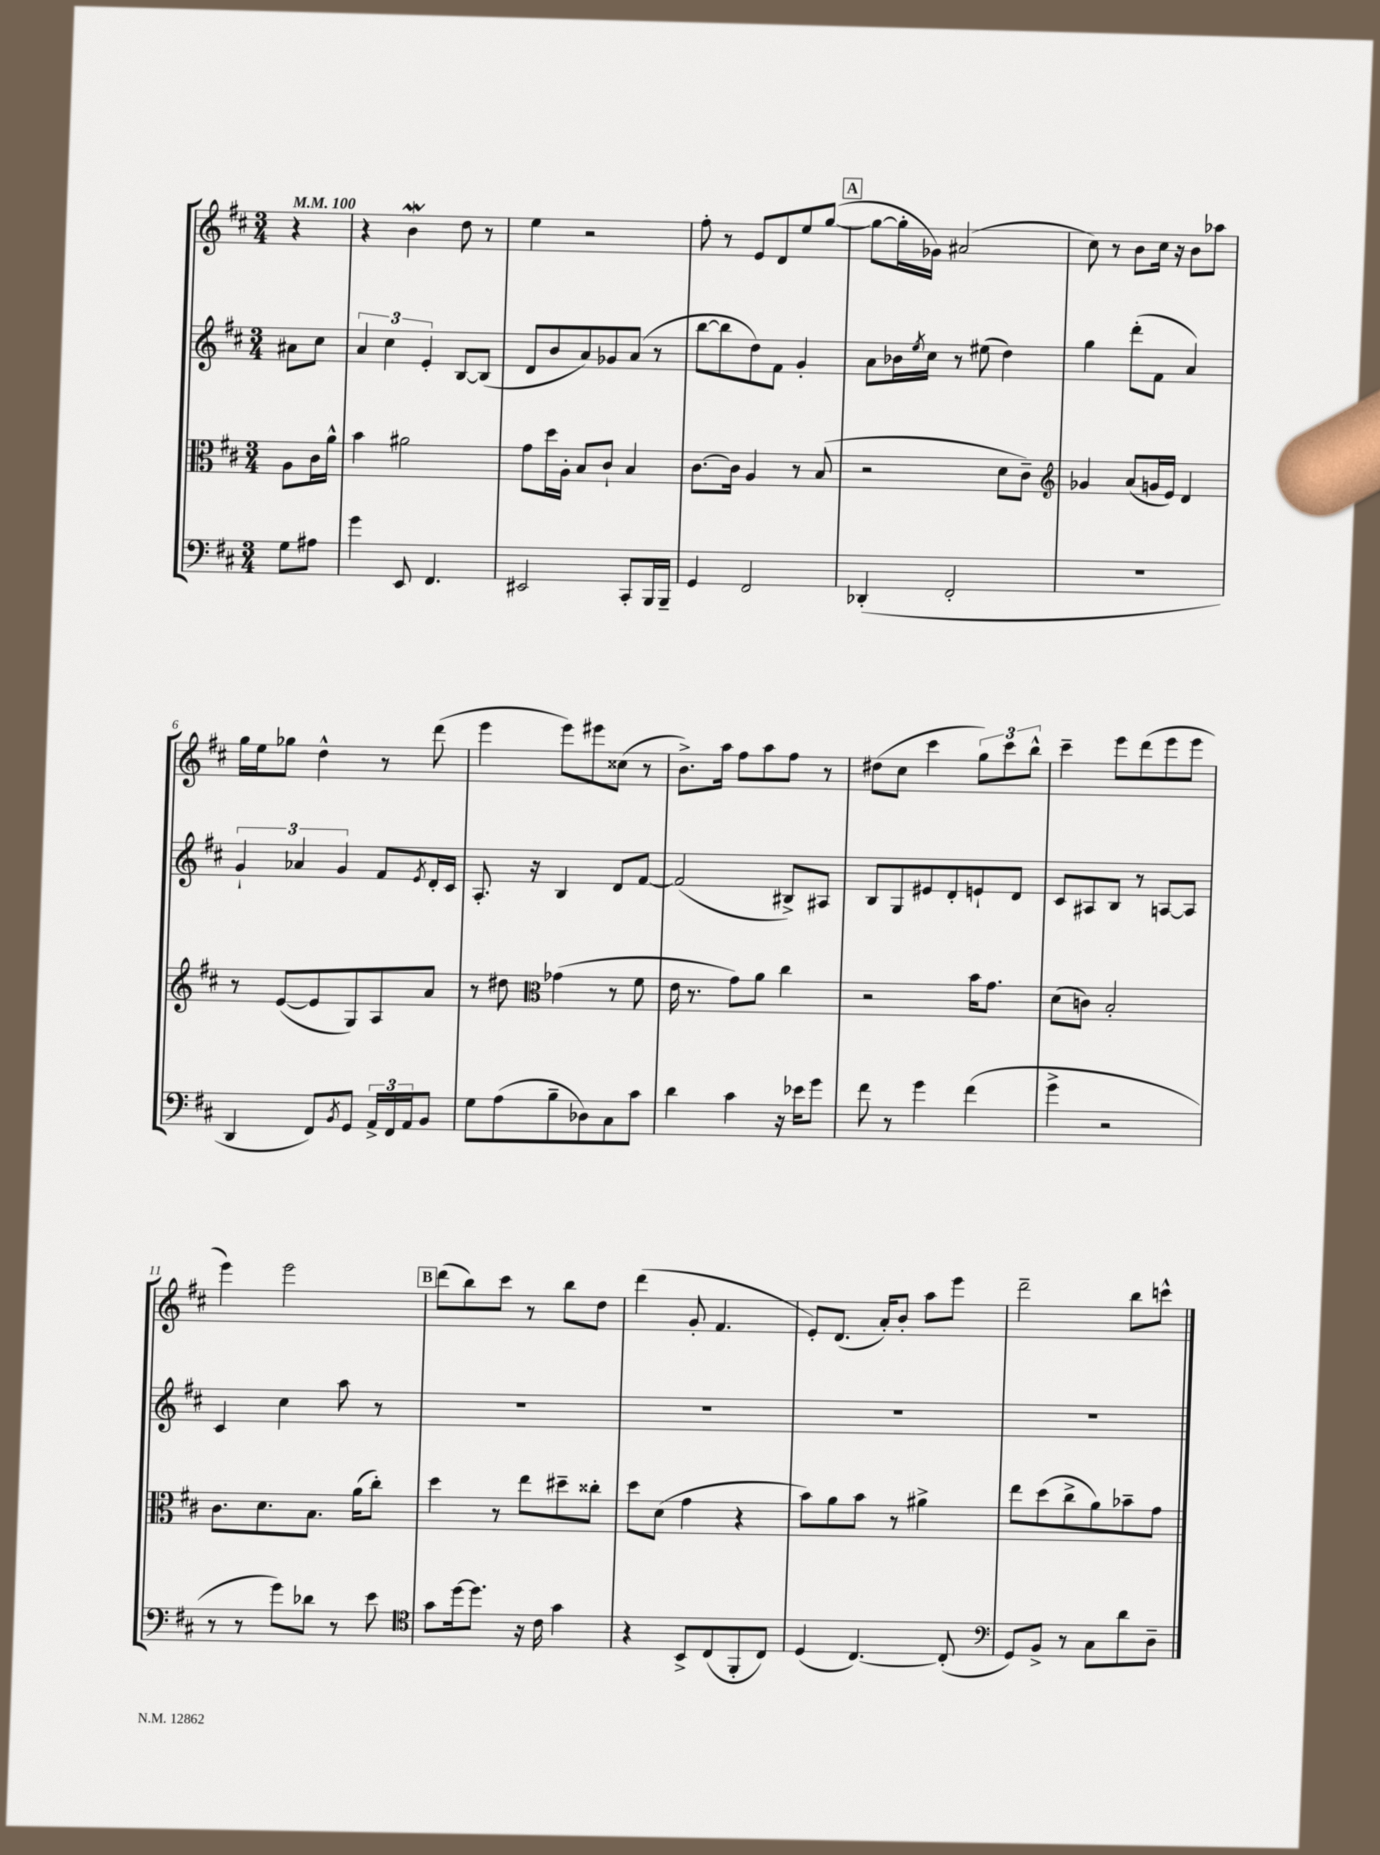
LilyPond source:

<<
\new StaffGroup <<
\new Staff = "s0" {
    \clef treble \key d \major \numericTimeSignature \time 3/4 \partial 4 \tempo 4 = 100
    r4 |
    r4 b'4\mordent d''8 r8 |
    e''4 r2 |
    fis''8-. r8 e'8 d'8 e''8 g''8~( |
    \mark \markup { \box "A" } g''8~ g''16-. ges'16) ais'2( |
    cis''8) r8 b'8 cis''16 r16 b'8 aes''8 |
    g''16 e''16 ges''8 d''4-^ r8 d'''8( |
    e'''4 e'''8) eis'''8 cisis''8( r8 |
    b'8.->) a''16 fis''8 a''8 fis''8 r8 |
    dis''8( cis''8 cis'''4 \tuplet 3/2 { g''8) cis'''8 b''8-^ } |
    cis'''4-- e'''8 d'''8( e'''8 e'''8 |
    e'''4) e'''2 |
    \mark \markup { \box "B" } d'''8( b''8) cis'''8 r8 b''8 d''8 |
    d'''4( g'8-. fis'4. |
    e'8-.) d'8.( a'16-.) b'8-. a''8 e'''8 |
    d'''2-- b''8 c'''8-^ \bar "|." |
}
\new Staff = "s1" {
    \clef treble \key d \major \numericTimeSignature \time 3/4 \partial 4
    ais'8 cis''8 |
    \tuplet 3/2 { a'4 cis''4 e'4-. } b8~ b8( |
    d'8 b'8 a'8) ges'8 a'8( r8 |
    b''8~ b''8 d''8) fis'8 g'4-. |
    \mark \markup { \box "A" } a'8 bes'16 \acciaccatura { e''8 } cis''16 r8 eis''8( d''4) |
    g''4 d'''8-.( fis'8 a'4) |
    \tuplet 3/2 { g'4-! aes'4 g'4 } fis'8 \acciaccatura { e'8 } d'16-. cis'16 |
    a8.-. r16 b4 d'8 fis'8~ |
    fis'2( bis8->) ais8 |
    b8 g8 eis'8 d'8-. e'8-! d'8 |
    cis'8 ais8 b8 r8 a8~ a8 |
    cis'4 cis''4 a''8 r8 |
    \mark \markup { \box "B" } R2. |
    R2. |
    R2. |
    R2. \bar "|." |
}
\new Staff = "s2" {
    \clef alto \key d \major \numericTimeSignature \time 3/4 \partial 4
    a8 cis'16 a'16-^ |
    b'4 ais'2 |
    g'8 d''16 a16-. b8 cis'8-! b4 |
    cis'8.~ cis'16 a4 r8 b8( |
    \mark \markup { \box "A" } r2 d'8 cis'8--) |
    \clef treble ges'4 a'8( g'16 e'16) d'4 |
    r8 e'8~( e'8 g8) a8 a'8 |
    r8 dis''8 \clef alto ges'4( r8 fis'8 |
    e'16 r8. g'8) a'8 cis''4 |
    r2 b'16 g'8. |
    d'8( c'8) b2-. |
    cis'8. d'8. b8. a'16( cis''8-.) |
    \mark \markup { \box "B" } d''4 r8 e''8 dis''8-- cisis''8-. |
    d''8 d'8( g'4 r4 |
    b'8) a'8 b'8 r8 ais'4-> |
    e''8 d''8( cis''8-> a'8) bes'8-- g'8 \bar "|." |
}
\new Staff = "s3" {
    \clef bass \key d \major \numericTimeSignature \time 3/4 \partial 4
    g8 ais8 |
    g'4 e,8 fis,4. |
    eis,2 cis,8-. b,,16 b,,16-- |
    g,4 fis,2 |
    \mark \markup { \box "A" } des,4-.( fis,2-. |
    R2. |
    d,4 fis,8) \acciaccatura { b,8 } g,8 \tuplet 3/2 { a,16-> fis,16 a,16 } b,8 |
    g8 a8( b8-- des8) cis8 cis'8 |
    d'4 cis'4 r16 ees'16 g'8 |
    fis'8 r8 g'4 fis'4( |
    g'4-> r2 |
    r8 r8 g'8) des'8 r8 e'8 |
    \mark \markup { \box "B" } \clef tenor g'8 d''16~ d''8. r16 cis'16 g'4 |
    r4 b,8-> cis8( fis,8-. cis8) |
    d4( cis4.~) cis8-.( |
    \clef bass g,8) b,8-> r8 cis8 d'8 d8-- \bar "|." |
}
>>
>>
